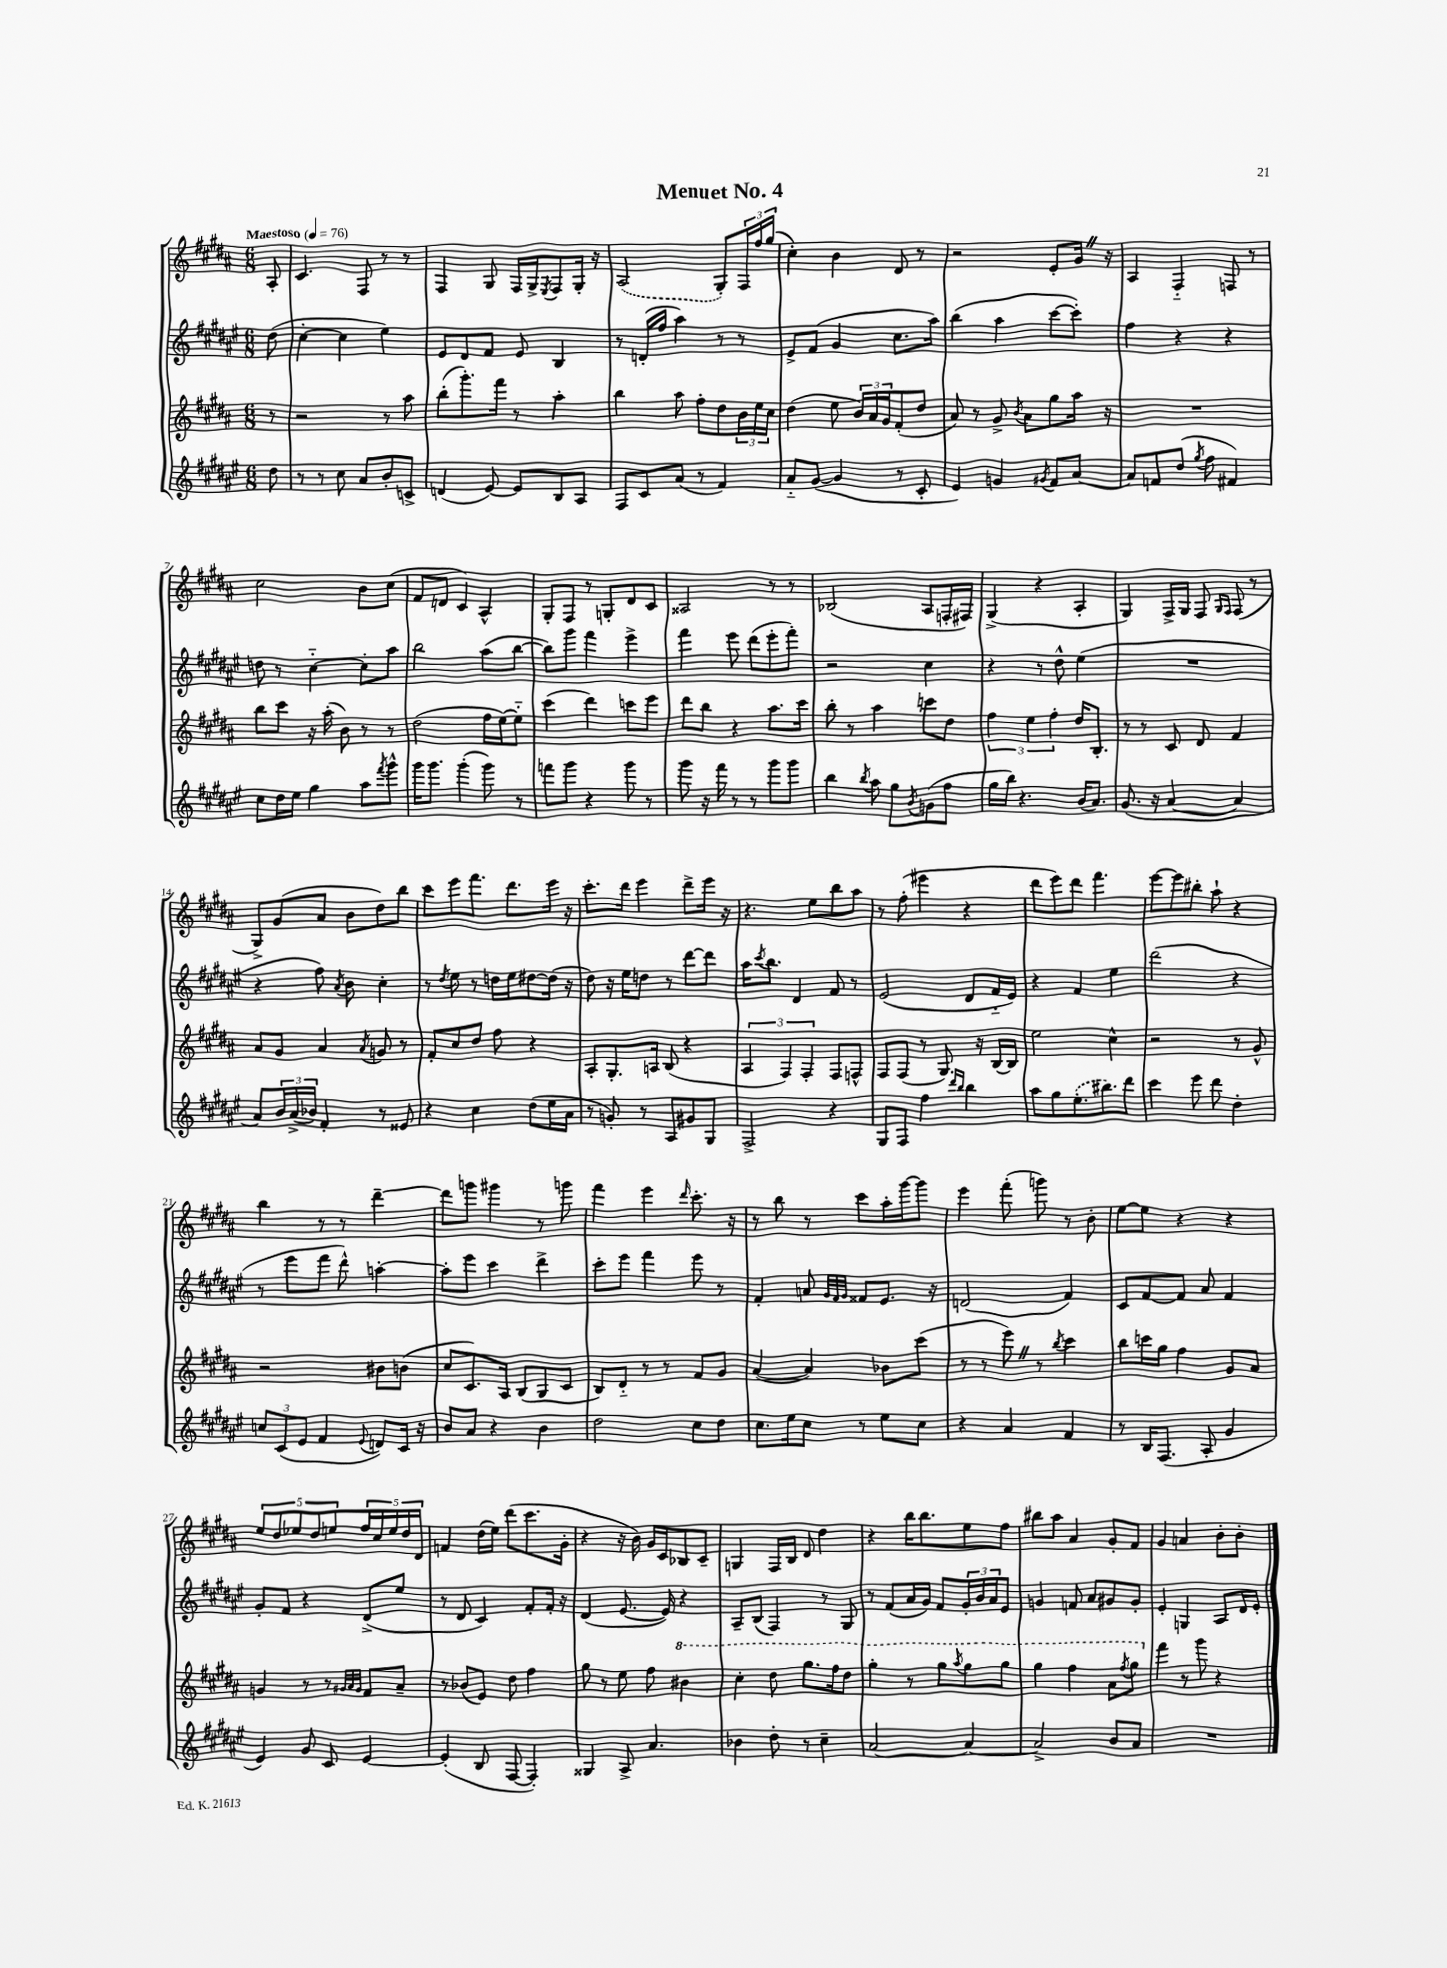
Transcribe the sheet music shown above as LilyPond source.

\header { title = "Menuet No. 4" }
<<
\new StaffGroup <<
\new Staff = "s0" {
    \clef treble \key b \major \numericTimeSignature \time 6/8 \partial 8 \tempo "Maestoso" 4 = 76
    ais8-. |
    cis'4. fis8 r8 r8 |
    fis4 gis8 fis16 gis16-> \acciaccatura { e8 } fis8 gis16-. r16 |
    \once \slurDashed ais2( gis8-.) \tuplet 3/2 { fis16 fis''16 gis''16( } |
    cis''4-.) b'4 dis'8 r8 |
    r2 e'8-. gis'16 \once \override BreathingSign.text = \markup { \musicglyph "scripts.caesura.straight" } \breathe r16 |
    ais4 fis4-_ f8 r8 |
    cis''2 b'8 cis''8( |
    fis'8 d'8 cis'4) ais4-^ |
    gis8-. fis8 r8 g8-. dis'8 cis'8 |
    aisis2 r8 r8 |
    bes2( ais8 f16-. fis16) |
    gis4->( r4 ais4-. |
    gis4) fis16-> gis16 fis8 \grace { gis16 fis16 } fis8( r8 |
    gis8->) gis'8( ais'8 b'8 dis''8) b''8 |
    cis'''8 e'''8 fis'''8. dis'''8. e'''16 r16 |
    cis'''8.-. dis'''16 e'''4 dis'''8-> e'''16 r16 |
    r4. e''8 b''8 ais''8 |
    r8 fis''8-.( eis'''4 r4 |
    dis'''8 e'''8) dis'''8 fis'''4. |
    e'''8~ e'''8 bis''8-. ais''8-! r4 |
    b''4 r8 r8 dis'''4~-- |
    dis'''8 g'''8 gis'''4 r8 g'''8 |
    fis'''4 e'''4 \grace { dis'''16 } cis'''8.-. r16 |
    r8 b''8 r8 cis'''8 ais''16-. gis'''16~ gis'''8 |
    e'''4 fis'''8-.( g'''8) r8 b'8-. |
    e''8~ e''8 r4 r4 |
    \tuplet 5/4 { e''8 dis''8 ees''8 dis''8 e''8 } \tuplet 5/4 { fis''16 cis''16 e''16 dis''16 dis'16 } |
    f'4 dis''16( e''16) dis'''8( cis'''8. gis'16-. |
    r4 r16 b'16) gis'16 cis'16 bes8 cis'8-- |
    g4 fis16 b16 dis'8 dis''4 |
    r4 b''16 b''8. e''8 fis''8 |
    bis''8 ais''8 ais'4 gis'8-. fis'8 |
    gis'4 a'4 b'8-. b'8-. \bar "|." |
}
\new Staff = "s1" {
    \clef treble \key fis \major \numericTimeSignature \time 6/8 \partial 8
    dis''8( |
    cis''4~-. cis''4 eis''4) |
    eis'8 dis'8 fis'8 eis'8 b4 |
    r8 d'16-.( fis''16 ais''4) r8 r8 |
    eis'8-> fis'8( gis'4 cis''8. ais''16) |
    b''4( ais''4 cis'''8~ cis'''8-.) |
    fis''4 r4 r4 |
    d''8 r8 cis''4~-_ cis''8-. ais''8 |
    b''2 ais''8( b''8~ |
    b''8) gis'''8 fis'''4 eis'''4-> |
    fis'''4 eis'''8 dis'''8( eis'''8-. fis'''8-.) |
    r2 cis''4 |
    r4 r8 dis''8-^ eis''4( |
    R2. |
    r4 fis''8) \acciaccatura { ais'8 } b'8 cis''4-. |
    r8 \acciaccatura { dis''8 } eis''8 r8 d''16 eis''16 dis''8~ dis''16( r16 |
    dis''8) r16 eis''16 d''8 r8 dis'''8~ dis'''8 |
    ais''16 \acciaccatura { cis'''8 } b''8. dis'4 fis'8 r8 |
    eis'2( dis'8 fis'16-_ eis'16) |
    r4 fis'4 eis''4 |
    dis'''2( r4 |
    r8 eis'''8 fis'''8 dis'''8-^) a''4~-. |
    a''8-. eis'''8 cis'''4 dis'''4-> |
    cis'''8-. eis'''8 fis'''4 eis'''8 r8 |
    fis'4-. a'8 \grace { gis'32 fis'32 gis'32 } fisis'8 eis'8. r16 |
    d'2( fis'4) |
    cis'8 fis'8~ fis'8 ais'8 fis'4 |
    gis'8-. fis'8 r4 dis'8->( eis''8 |
    r8 dis'8 cis'4) fis'8-. fis'16-. r16 |
    dis'4( eis'8.~ eis'16) r4 |
    ais8-- b8( fis4) r8 gis8 |
    r8 fis'8( ais'16 gis'16) fis'8 \tuplet 3/2 { gis'16-. b'16 ais'16 } eis'8 |
    g'4 f'8 ais'8 gis'8 gis'8-. |
    eis'4-. g4 ais8 dis'16 eis'16-. \bar "|." |
}
\new Staff = "s2" {
    \clef treble \key b \major \numericTimeSignature \time 6/8 \partial 8
    r8 |
    r2 r8 ais''8 |
    b''8-.( gis'''8.-.) fis'''16 r8 ais''4-. |
    b''4 ais''8 fis''8-. dis''8 \tuplet 3/2 { b'16 e''16 cis''16 } |
    dis''4( e''8 \tuplet 3/2 { b'16) ais'16 gis'16 } fis'8-.( dis''8 |
    ais'8) r8 gis'8-> \acciaccatura { b'8 } ais'8 gis''8 ais''16 r16 |
    R2. |
    b''8 cis'''8 r16 ais''16-.( b'8) r8 r8 |
    dis''2( fis''16 e''16~) e''8-_ |
    cis'''4( dis'''4) c'''8 e'''8 |
    dis'''8 b''8 r4 ais''8. cis'''16 |
    b''8-. r8 ais''4 c'''8 dis''8 |
    \tuplet 3/2 { fis''4 e''4 fis''4-. } dis''16 b8.-. |
    r8 r8 cis'8 dis'8 fis'4 |
    ais'8 gis'8 ais'4 \acciaccatura { ais'8 } g'8 r8 |
    fis'8-. cis''8 dis''8 fis''8 r4 |
    ais8-. gis8.-. a16 b8( r4 |
    \tuplet 3/2 { ais4 fis4) fis4-. } fis8 f8-^ |
    fis8 fis8( r8 gis8.) r16 b16~ b16 |
    e''2 cis''4-^ |
    r2 r8 gis'8-^ |
    r2 bis'8 b'8( |
    cis''8 cis'8.) ais16 b8( gis8 cis'8 |
    b8) dis'8-_ r8 r8 fis'8 gis'8 |
    ais'4~( ais'4) bes'8 cis'''8( |
    r8 r8 e'''8) \once \override BreathingSign.text = \markup { \musicglyph "scripts.caesura.straight" } \breathe r8 \acciaccatura { b''8 } cis'''4 |
    b''8 c'''16 gis''16 fis''4 gis'8 ais'8 |
    g'4 r8 r8 \grace { gis'32 ais'32 gis'32 } fis'8 ais'8-- |
    r8 bes'8( e'8) dis''8 fis''4 |
    gis''8 r8 e''8 fis''8 \ottava #1 bis''4 |
    cis'''4-. dis'''8 gis'''8. fis'''16 dis'''8 |
    gis'''4-. r8 gis'''8 \acciaccatura { ais'''8 } gis'''8 gis'''8 |
    gis'''4 fis'''4 ais''8 \acciaccatura { fis'''8 } gis'''8 \ottava #0 |
    fis'''4 r8 gis'''8 r4 \bar "|." |
}
\new Staff = "s3" {
    \clef treble \key fis \major \numericTimeSignature \time 6/8 \partial 8
    dis''8 |
    r8 r8 cis''8 ais'8 b'8-. c'8-> |
    d'4( eis'8~) eis'8 b8 ais8 |
    fis8 cis'8 ais'8( r8 fis'4) |
    ais'8-_ gis'8~( gis'4 r8 cis'8-. |
    eis'4) g'4 \acciaccatura { gis'8 } fis'8 ais'8~ |
    ais'8 f'8 dis''8( \acciaccatura { gis''8 } fis''8 fis'4) |
    cis''8 dis''16 eis''16 gis''4 ais''8 \acciaccatura { fis'''8 } gis'''8-^ |
    gis'''16 gis'''8. gis'''4-.( gis'''8) r8 |
    f'''8 gis'''8 r4 gis'''8 r8 |
    gis'''8 r16 fis'''16 r8 r8 gis'''8 gis'''8 |
    b''4 \acciaccatura { b''8 } ais''8 gis''8 \acciaccatura { b'8 } g'8( fis''8 |
    gis''16 b''16) r4. b'16( ais'8.) |
    gis'8.( r16 ais'4~ ais'4 |
    ais'8) \tuplet 3/2 { b'16 ais'16->( bes'16) } fis'4-. r8 eisis'8 |
    r4 cis''4 dis''8( eis''16 ais'16 |
    r8 g'8-.) r8 ais8 gis'8 gis8 |
    fis2-> r4 |
    gis8 fis8 fis''4 \grace { dis'''16 b''16 } b''4 |
    ais''8 gis''8 \once \slurDashed eis''8.-.( bis''8.) dis'''8 |
    cis'''4 eis'''8 dis'''8 dis''4-. |
    \tuplet 3/2 { c''8 cis'8( eis'8 } fis'4 \appoggiatura { eis'8 } d'8) cis'16 r16 |
    b'8 ais'8 r4 b'4 |
    dis''2 cis''8 dis''8 |
    cis''8. eis''16 cis''8 r8 eis''8 cis''8 |
    r4 ais'4 fis'4 |
    r8 b16 fis8.( ais8-. gis'4 |
    eis'4) gis'8 cis'8 eis'4~ |
    eis'4-.( b8 fis8~ fis4-.) |
    gisis4 ais8-> ais'4. |
    bes'4 dis''8-. r8 cis''4-- |
    ais'2~ ais'4~ |
    ais'2-> b'8 ais'8 |
    R2. \bar "|." |
}
>>
>>
